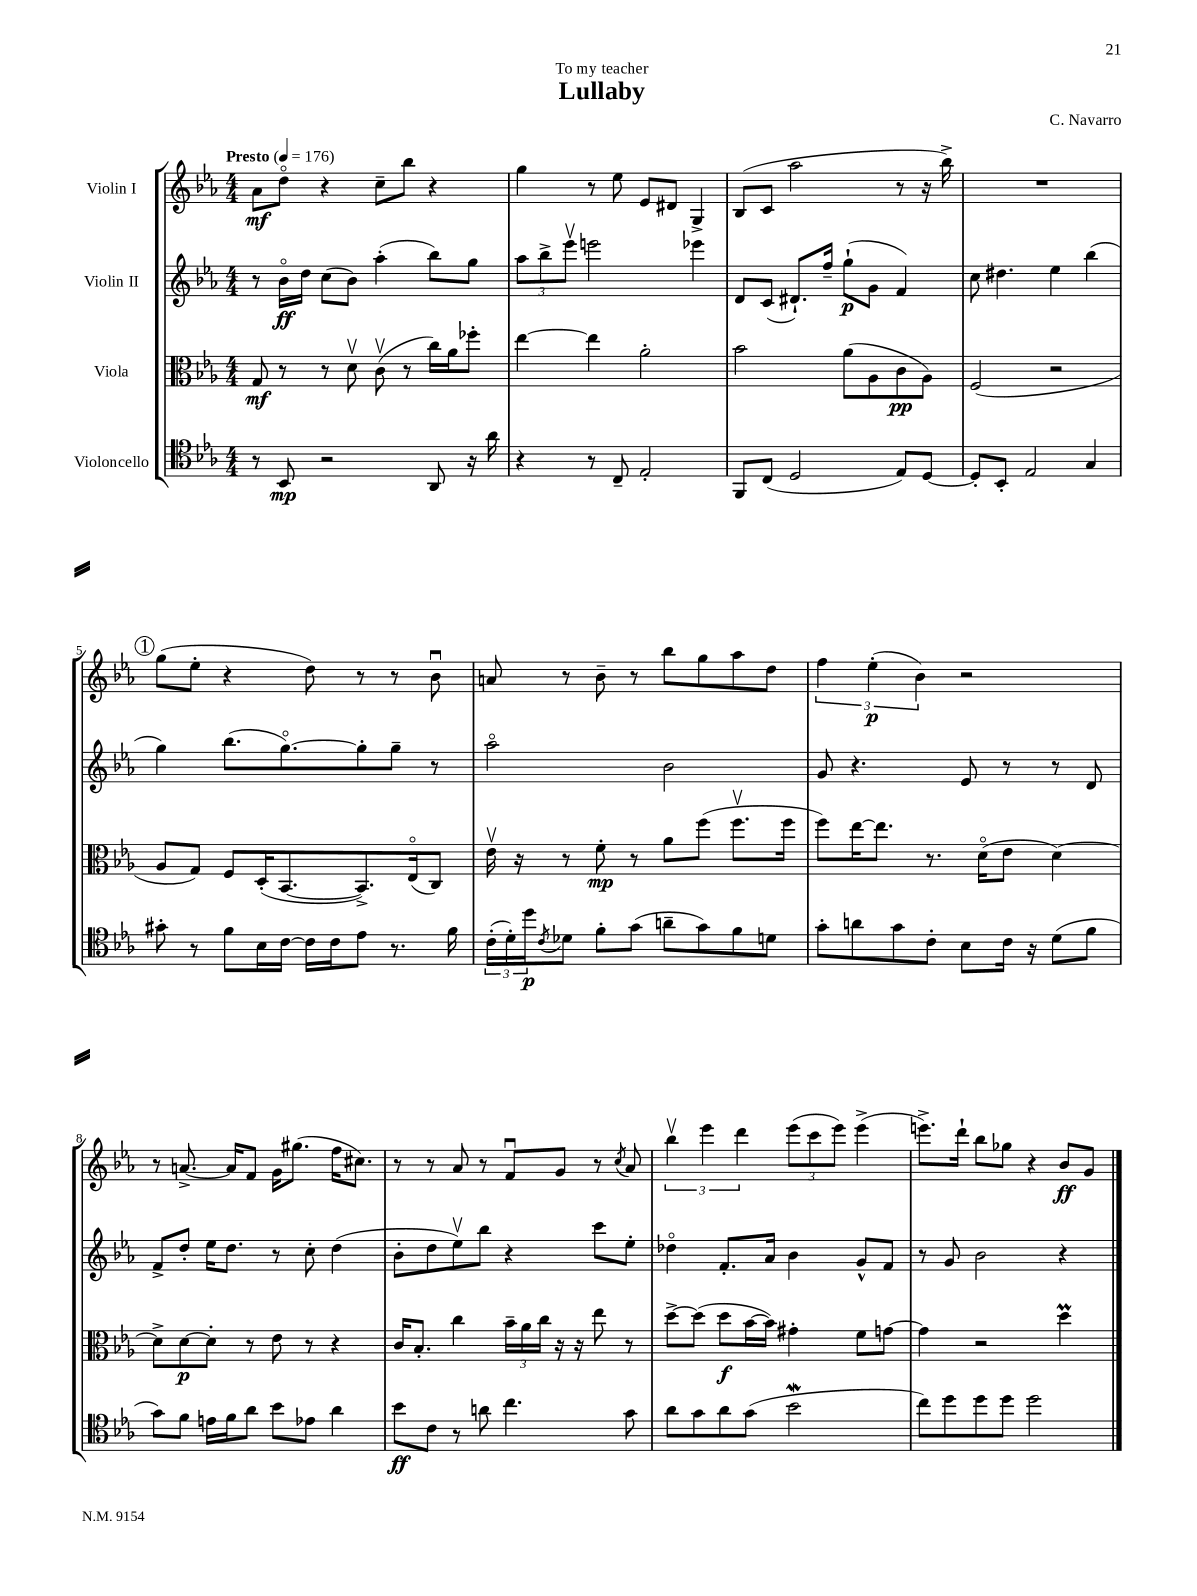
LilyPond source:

\header { title = "Lullaby" composer = "C. Navarro" dedication = "To my teacher" }
<<
\new StaffGroup <<
\new Staff = "s0" \with { instrumentName = "Violin I" } {
    \clef treble \key ees \major \numericTimeSignature \time 4/4 \tempo "Presto" 4 = 176
    aes'8\mf d''8\flageolet r4 c''8-- bes''8 r4 |
    g''4 r8 ees''8 ees'8 dis'8 g4-> |
    bes8( c'8 aes''2 r8 r16 bes''16->) |
    R1 |
    \mark \markup { \circle "1" } g''8( ees''8-. r4 d''8) r8 r8 bes'8\downbow |
    a'8 r8 bes'8-- r8 bes''8 g''8 aes''8 d''8 |
    \tuplet 3/2 { f''4 ees''4-.\p( bes'4) } r2 |
    r8 a'8.~-> a'16 f'8 g'16 gis''8.( f''16 cis''8.) |
    r8 r8 aes'8 r8 f'8\downbow g'8 r8 \acciaccatura { c''8 } aes'8 |
    \tuplet 3/2 { bes''4\upbow ees'''4 d'''4 } \tuplet 3/2 { ees'''8( c'''8 ees'''8) } ees'''4->( |
    e'''8.->) d'''16-! bes''8 ges''8 r4 bes'8\ff g'8 \bar "|." |
}
\new Staff = "s1" \with { instrumentName = "Violin II" } {
    \clef treble \key ees \major \numericTimeSignature \time 4/4
    r8 bes'16\flageolet\ff d''16 c''8( bes'8) aes''4-.( bes''8) g''8 |
    \tuplet 3/2 { aes''8 bes''8-> ees'''8\upbow } e'''2 ees'''4 |
    d'8 c'8( dis'8.-!) f''16-- g''8-!\p( g'8 f'4) |
    c''8 dis''4. ees''4 bes''4( |
    \mark \markup { \circle "1" } g''4) bes''8.( g''8.~\flageolet) g''8-. g''8-- r8 |
    aes''2\flageolet bes'2 |
    g'8 r4. ees'8 r8 r8 d'8 |
    f'8-> d''8-. ees''16 d''8. r8 c''8-. d''4( |
    bes'8-. d''8 ees''8\upbow) bes''8 r4 c'''8 ees''8-. |
    des''4\flageolet f'8.-. aes'16 bes'4 g'8-^ f'8 |
    r8 g'8 bes'2 r4 \bar "|." |
}
\new Staff = "s2" \with { instrumentName = "Viola" } {
    \clef alto \key ees \major \numericTimeSignature \time 4/4
    g8\mf r8 r8 d'8\upbow c'8\upbow( r8 c''16) aes'16 fes''8-. |
    ees''4~ ees''4 aes'2-. |
    bes'2 aes'8( aes8 c'8\pp aes8) |
    f2( r2 |
    \mark \markup { \circle "1" } aes8 g8) f8 d16-.( bes,8.~ bes,8.->) ees16\flageolet( c8) |
    ees'16\upbow r16 r8 f'8-.\mp r8 aes'8 f''8( f''8.\upbow f''16 |
    f''8) ees''16~ ees''8. r8. d'16\flageolet( ees'8 d'4~) |
    d'8-> d'8~\p d'8-. r8 ees'8 r8 r4 |
    c'16 bes8.-. c''4 \tuplet 3/2 { bes'16-- aes'16 c''16 } r16 r16 ees''8 r8 |
    d''8~-> d''8( d''8\f bes'16~ bes'16) gis'4-. f'8 g'8~ |
    g'4 r2 d''4\prall \bar "|." |
}
\new Staff = "s3" \with { instrumentName = "Violoncello" } {
    \clef tenor \key ees \major \numericTimeSignature \time 4/4
    r8 bes,8\mp r2 aes,8 r16 aes'16 |
    r4 r8 c8-- ees2-. |
    f,8 c8( d2 ees8) d8~ |
    d8-. bes,8-. ees2 g4 |
    \mark \markup { \circle "1" } gis'8-. r8 f'8 bes16 c'16~ c'16 c'16 ees'8 r8. f'16 |
    \tuplet 3/2 { c'16-.( d'16-.) d''16\p } \acciaccatura { c'8 } des'8 f'8-. g'8( a'8-- g'8) f'8 d'8 |
    g'8-. a'8 g'8 c'8-. bes8 c'16 r16 d'8( f'8 |
    g'8) f'8 e'16 f'16 aes'8 bes'8 ees'8 aes'4 |
    bes'8\ff c'8 r8 a'8 c''4. g'8 |
    aes'8 g'8 aes'8 g'8( bes'2\mordent |
    c''8) d''8 d''8 d''8 d''2 \bar "|." |
}
>>
>>
